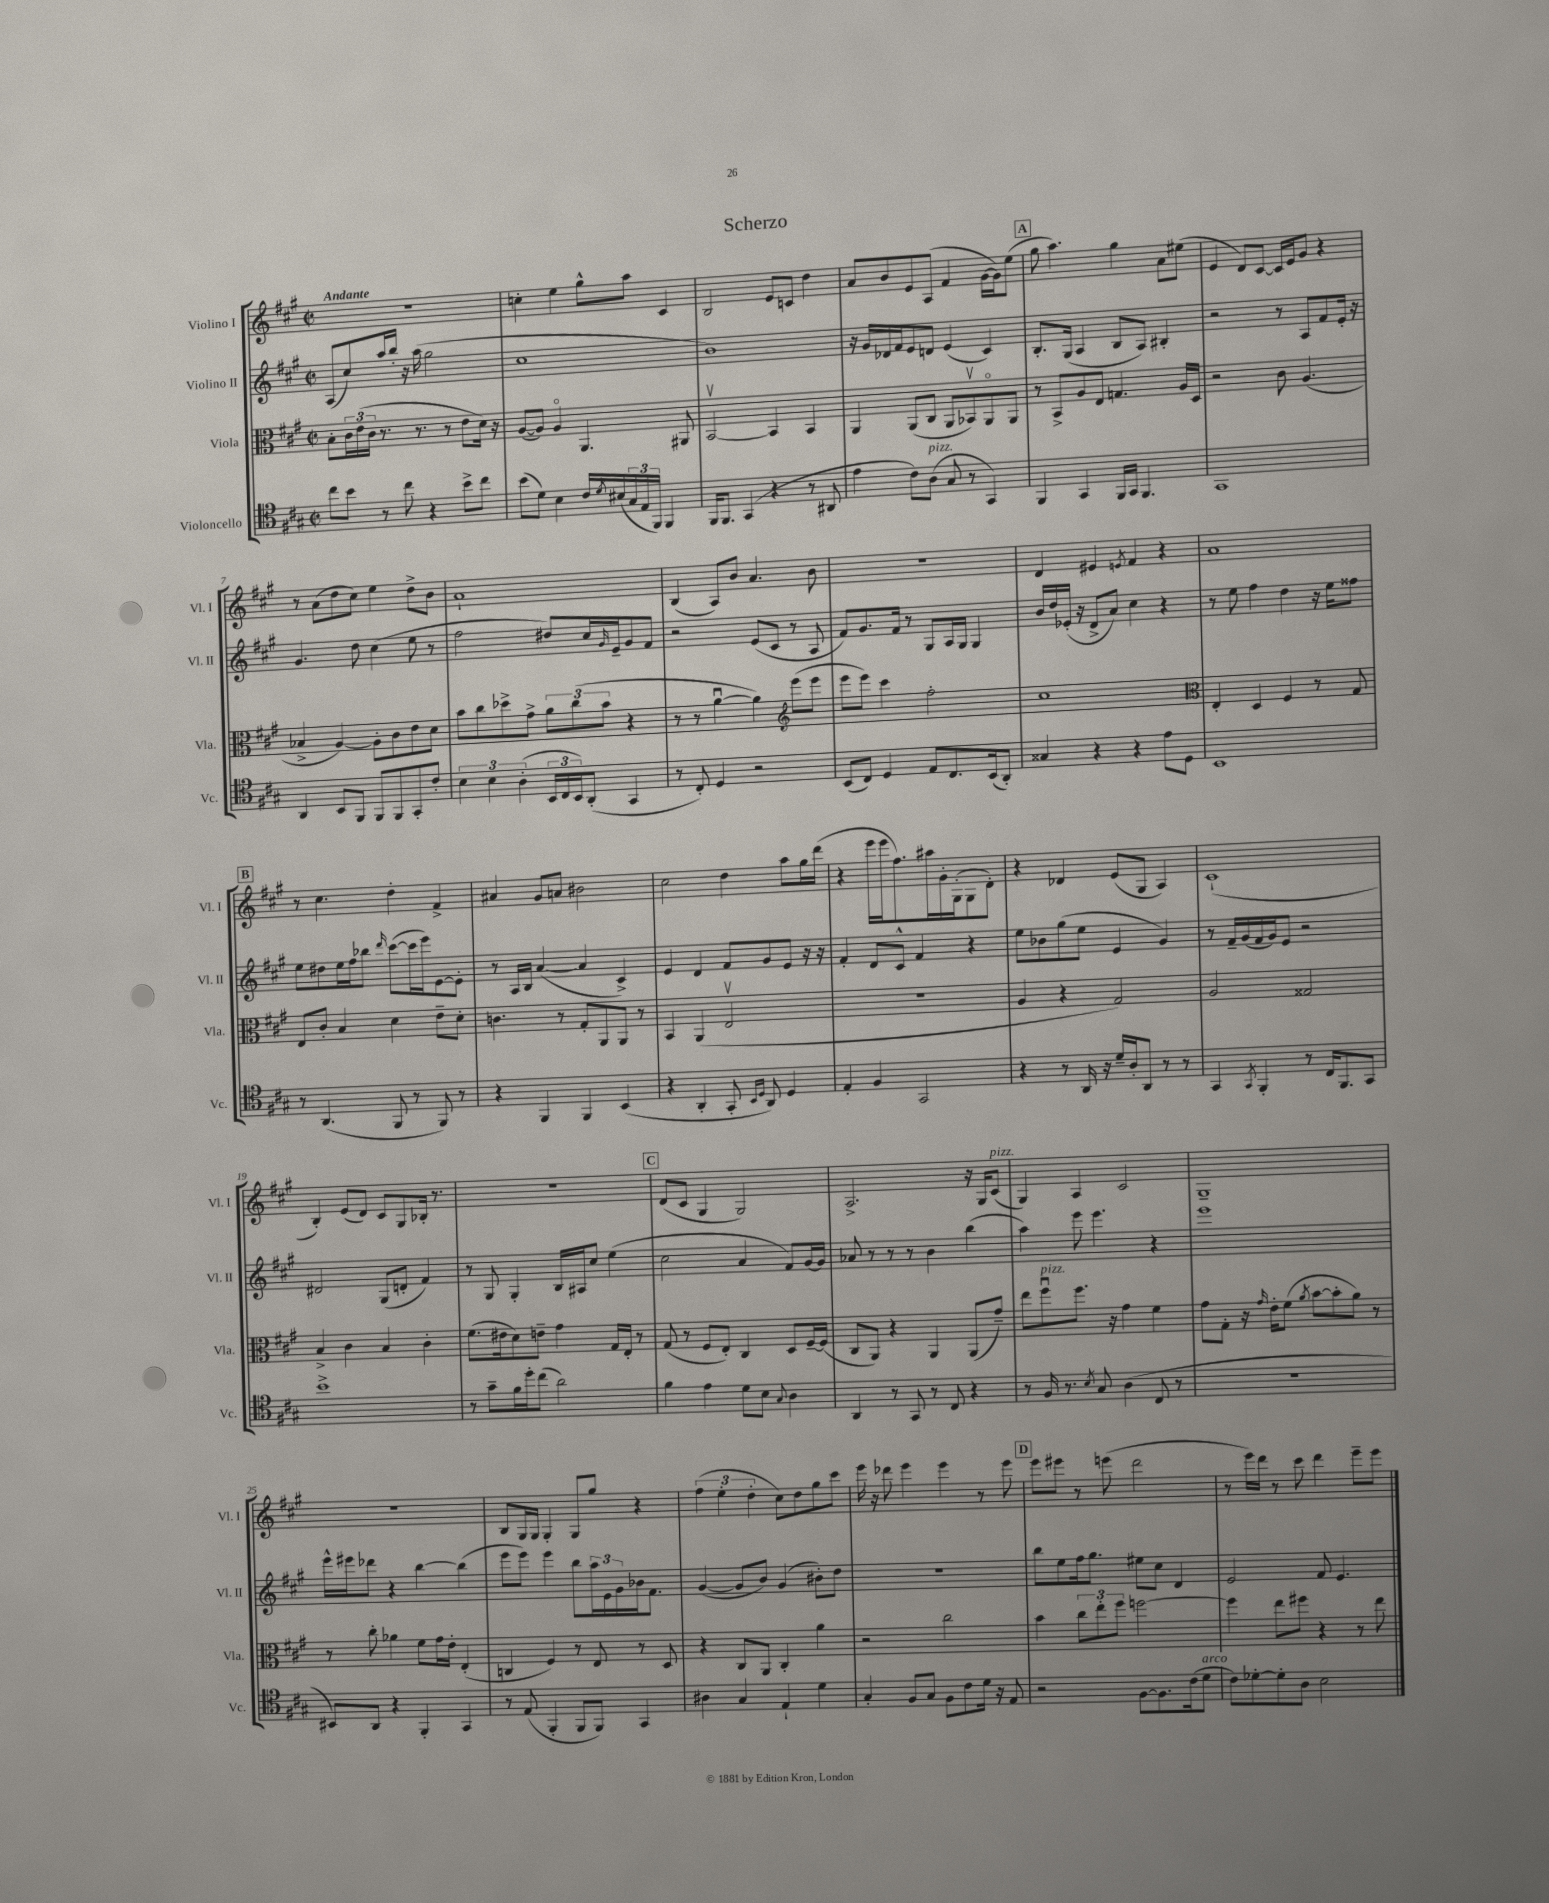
\header { title = "Scherzo" }
<<
\new StaffGroup <<
\new Staff = "s0" \with { instrumentName = "Violino I" shortInstrumentName = "Vl. I" } {
    \clef treble \key a \major \defaultTimeSignature \time 2/2 \tempo "Andante"
    R1 |
    c''4-. e''4 gis''8-^ a''8 cis'4 |
    b2 e'8 c'8 d''4 |
    a'8 b'8 e'8 a8( fis'4 gis'16~ gis'16) e''8( |
    \mark \markup { \box "A" } gis''8 a''4.) gis''4 a'8 eis''8( |
    e'4 d'8) cis'8~ cis'16 e'16 gis'8 r4 |
    r8 a'8( d''8 cis''8) e''4 d''8-> b'8 |
    a'1-! |
    b4( a8) b'8 a'4. b'8 |
    R1 |
    d'4 eis'4 \acciaccatura { e'8 } fis'4 r4 |
    a'1 |
    \mark \markup { \box "B" } r8 cis''4. d''4-. fis'4-> |
    ais'4 gis'8 a'8 bis'2 |
    cis''2 d''4 a''8 gis''16 d'''16( |
    r4 e'''16 e'''16 fis''8.) ais''16 gis'16-. gis16-.( gis8 d'8-.) |
    r4 des'4 e'8( gis8 a4) |
    cis'1-!( |
    b4-.) e'8( d'8) cis'8 gis8 bes16-. r8. |
    R1 |
    \mark \markup { \box "C" } d'8( cis'8 gis4 gis2) |
    a2.-> r16 gis16 cis'8^\markup { \italic "pizz." }( |
    gis4) a4 cis'2 |
    gis1-- |
    R1 |
    b8 gis16 gis16 gis4-. gis8 gis''8 r4 |
    \tuplet 3/2 { fis''4( e''4-. d''4-. } cis''8) d''8 gis''8 cis'''8 |
    e'''16 r16 des'''8 e'''4 e'''4 r8 e'''8 |
    \mark \markup { \box "D" } e'''8 eis'''8 r8 e'''8( d'''2 |
    r8 e'''16) d'''16 r8 cis'''8 d'''4 e'''8-- e'''8 \bar "|." |
}
\new Staff = "s1" \with { instrumentName = "Violino II" shortInstrumentName = "Vl. II" } {
    \clef treble \key a \major \defaultTimeSignature \time 2/2
    a8( cis''8) a''16 b''16-. r16 a''16( gis''2 |
    cis''1 |
    b'1) |
    r16 gis'16 des'16 fis'16 e'8 d'8 e'4( cis'4) |
    \mark \markup { \box "A" } b8.-. gis16( a4 b8 a8) bis4-. |
    r2 r8 a8 fis'8 e'16-. r16 |
    gis'4. d''8 cis''4( e''8 r8 |
    fis''2 dis''8) cis''16 \grace { gis'16 } e'16-- gis'8 fis'8 |
    r2 e'8( cis'8 r8 a8 |
    fis'8) gis'8. fis'16 r8 gis8 a16 gis16 gis4 |
    b'16 d''16 ees'16-.( r16 d'8-> a'8) cis''4 r4 |
    r8 e''8 fis''4 d''4 r16 e''16 fisis''8 |
    \mark \markup { \box "B" } e''8 dis''8 e''16 fis''16 bes''8 \grace { d'''16 } cis'''8~( cis'''16 e'''16) e'8~ e'8-. |
    r8 a16 b16 a'4~( a'4 cis'4->) |
    e'4 d'4 fis'8 gis'8 e'8 r16 r16 |
    fis'4-. d'8 cis'8-^ fis'4 r4 |
    e''8 bes'8 gis''8( e''8 e'4 gis'4) |
    r8 fis'16-- gis'16( fis'16 gis'16) e'8 r2 |
    dis'2 gis8( d'8-. fis'4) |
    r8 gis8 gis4-. b16 ais16 cis''8 e''4( |
    \mark \markup { \box "C" } cis''2 a'4 fis'8) gis'16~ gis'16 |
    aes'8 r8 r8 r8 b'4 b''4( |
    a''4) e'''8 e'''4. r4 |
    e'''1 |
    e'''16-^ eis'''16 des'''8 r4 b''4~ b''4( |
    e'''8 e'''8) e'''4 b''8 \tuplet 3/2 { a''16 e'16 gis'16 } bes'16 fis'8. |
    gis'4~( gis'8 b'8) gis'4( bis'8-.) d''8 |
    R1 |
    \mark \markup { \box "D" } b''8 e''8 fis''16 gis''8. eis''8 cis''8 d'4 |
    e'2 fis'8 e'4. \bar "|." |
}
\new Staff = "s2" \with { instrumentName = "Viola" shortInstrumentName = "Vla." } {
    \clef alto \key a \major \defaultTimeSignature \time 2/2
    b8-. \tuplet 3/2 { cis'16 e'16( cis'16 } r8. r8. r8 e'8 d'16) r16 |
    a8~( a8) a4\flageolet a,4. ais,8 |
    b,2~\upbow b,4 b,4 |
    a,4 a,8( cis8 a,8 bes,8\upbow) a,8\flageolet a,8 |
    \mark \markup { \box "A" } r8 b,8-> a8 e8 g4. a16 d16 |
    r2 cis'8 a4.( |
    bes4-> a4~) a8-. cis'8 e'8 d'8 |
    b'8 cis''8 des''8-> gis'8-> \tuplet 3/2 { a'8 cis''8( b'8 } r4 |
    r8 r8 a'4~\downbow a'4) \clef treble e'''8( e'''8 |
    e'''8 e'''8) cis'''4 fis''2-. |
    cis''1 |
    \clef alto e4-. d4 fis4 r8 gis8 |
    \mark \markup { \box "B" } e8 cis'8-. b4 d'4 e'8-- d'8-. |
    c'4. r8 gis8-. a,8 a,8 r8 |
    b,4 a,4( e2\upbow |
    r1 |
    a4 r4 gis2) |
    a2 gisis2 |
    b4-> cis'4 b4 cis'4-. |
    fis'8.( eis'16 d'8) e'8-- gis'4 gis16 e16-. r8 |
    \mark \markup { \box "C" } gis8( r8 fis8 e8-.) cis4 d8 fis16~-- fis16( |
    cis8 a,8) r4 a,4 a,8( gis'8--) |
    e''8 fis''8\downbow^\markup { \italic "pizz." } fis''8. r16 gis'4 fis'4 |
    gis'8 gis8-. r16 \grace { gis'16 } e'16-. fis'8( \acciaccatura { a'8 } b'8~ b'8-. a'8) r8 |
    r8 cis''8-. aes'4 fis'8 gis'16 e'16-. e4-.( |
    c4 fis4) r8 e8 r8 d8 |
    r4 cis8 a,8 cis4-. a'4 |
    r2 cis''2 |
    \mark \markup { \box "D" } b'4 \tuplet 3/2 { cis''8 e''8-. fis''8 } f''2~ |
    f''4 e''8 fis''8 r4 r8 e''8 \bar "|." |
}
\new Staff = "s3" \with { instrumentName = "Violoncello" shortInstrumentName = "Vc." } {
    \clef tenor \key a \major \defaultTimeSignature \time 2/2
    cis''8 b'8 r8 cis''8 r4 b'8-> cis''8 |
    b'8( d'8) b4 cis'16 \acciaccatura { d'8 } bis16( \tuplet 3/2 { gis16 e16 fis,16) } fis,4 |
    fis,16 fis,8. gis,4( r4 r8 ais,8 |
    e'4 cis'8) a8^\markup { \italic "pizz." }( gis8 r8 gis,4) |
    \mark \markup { \box "A" } fis,4 gis,4 fis,16 gis,16 fis,4. |
    gis,1 |
    a,4 b,8 fis,8 fis,8 fis,8 gis,8-. cis'8-. |
    \tuplet 3/2 { b4 b4 a4-.( } \tuplet 3/2 { b,16 cis16 b,16) } a,8-.( gis,4 |
    r8 cis8-.) d4 r2 |
    b,8( cis8) d4 e8 cis8. b,16( a,8-.) |
    gisis4 r4 r4 e'8 d8 |
    b,1 |
    \mark \markup { \box "B" } r8 a,4.( fis,8 r8 fis,8) r8 |
    r4 fis,4 fis,4 b,4( |
    r4 a,4-. gis,8-. \grace { b,16 d16 } a,8) d4 |
    e4-. fis4 gis,2 |
    r4 r8 a,16 r16 d'16-- a16-. a,8 r8 r8 |
    gis,4 \acciaccatura { gis,8 } fis,4-. r8 cis16 fis,8. gis,8 |
    b'1-> |
    r8 gis'8-- fis'16 d''16-. cis''8( a'2) |
    \mark \markup { \box "C" } fis'4 e'4 d'8 b8 \appoggiatura { gis8 } a4 |
    a,4 r8 gis,8 r8 cis8 r4 |
    r8 fis16 r8. \acciaccatura { b8 } gis8 a4( cis8 r8 |
    r1 |
    bis,8) a,8 r4 fis,4-. gis,4 |
    r8 e8( fis,4-. fis,8 fis,8) gis,4 |
    ais4 gis4 e4-! d'4 |
    gis4-. fis8 gis8 fis8 cis'8 d'16 r16 e8 |
    \mark \markup { \box "D" } r2 fis8~ fis8. cis'16( d'8^\markup { \italic "arco" } |
    cis'8) des'8~-. des'8-. a8 b2 \bar "|." |
}
>>
>>
